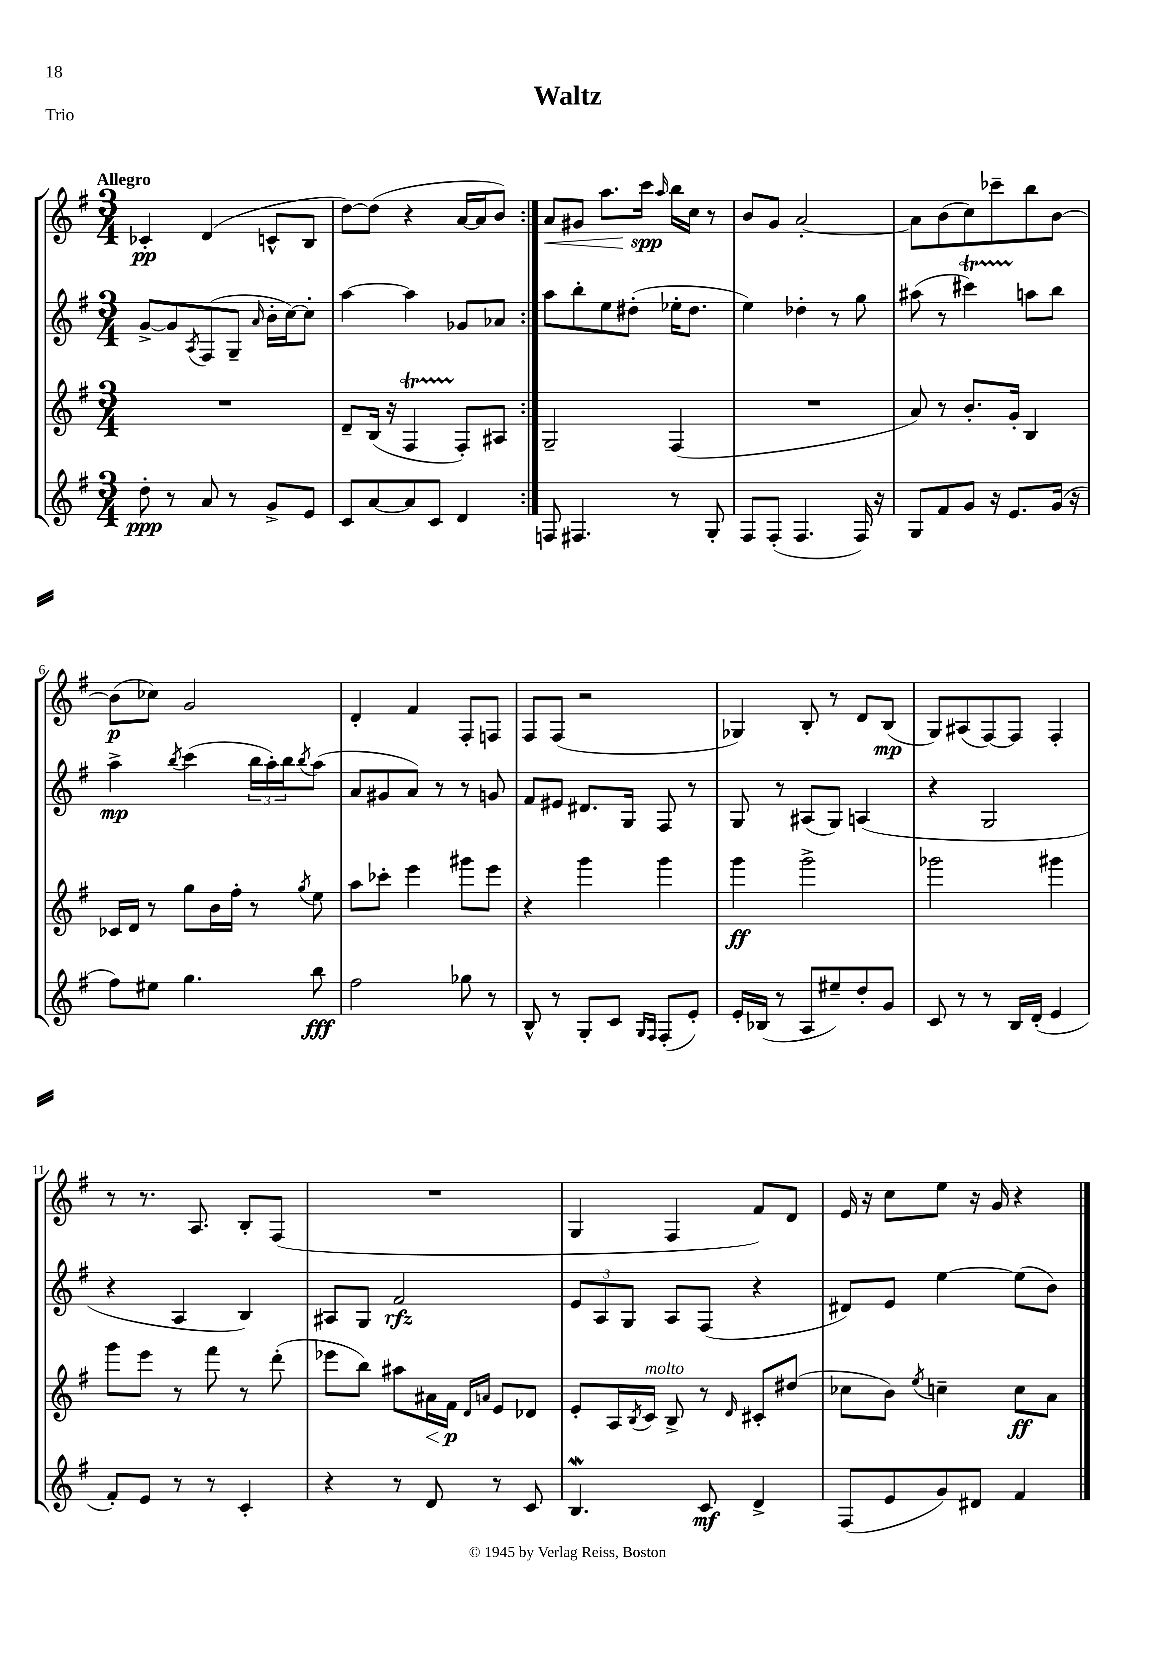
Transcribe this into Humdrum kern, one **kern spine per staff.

**kern	**kern	**kern	**kern
*staff4	*staff3	*staff2	*staff1
*clefG2	*clefG2	*clefG2	*clefG2
*k[f#]	*k[f#]	*k[f#]	*k[f#]
*M3/4	*M3/4	*M3/4	*M3/4
8dd'\	2.r	[8g^/L	4c-'/
8r	.	8g/]	.
.	.	8qA/	.
8a/	.	(8F#/	(4d/
8r	.	8G~/J	.
.	.	16qqa/	.
8g^/L	.	16b'\LL	8c^^/L
.	.	[16cc\J)	.
8e/J	.	8cc'\]J	8B/J
=	=	=	=
8c/L	8d~/L	[4aa\	[8dd\L)
[8a/	(16B/Jk	.	(8dd\]J
.	16r	.	.
8a/]	4F#/	4aa\]	4r
8c/J	.	.	.
4d/	8F#'/L)	8g-/L	[16a/LL
.	.	.	16a/]J
.	8A#/J	8a-/J	8b/J)
=:|!	=:|!	=:|!	=:|!
8F/	2G~/	8aa\L	8a/L
4.F#/	.	8bb'\	8g#/J
.	.	8ee\	8.aa\L
.	.	(8dd#'\J	.
.	.	.	16ccc\Jk
.	.	.	16qqaa/
8r	(4F#/	16ee-'\LK	16bb\LL
.	.	8.dd#\J	16cc\JJ
8G'/	.	.	8r
=	=	=	=
8F#/L	2.r	4ee\)	8b/L
(8F#'/J	.	.	8g/J
4.F#/	.	4dd-'\	[2a'/
.	.	8r	.
16F#/)	.	8gg\	.
16r	.	.	.
=	=	=	=
8G/L	8a/)	(8aa#\	8a\]L
8f#/	8r	8r	(8b\
8g/J	8.b'/L	4ccc#\)	8cc\)
16r	.	.	8ccc-~\
8.e/L	16g'/Jk	.	.
.	4B/	8aa\L	8bb\
(16g/Jk	.	8bb\J	[8b\J
16r	.	.	.
=	=	=	=
8ff#\L)	16c-/LL	4aa^\	(8b\]L
.	16d/JJ	.	.
8ee#\J	8r	.	8cc-\J)
.	.	8qbb/	.
4.gg\	8gg\L	(4ccc\	2g/
.	16b\L	.	.
.	16ff#'\JJ	.	.
.	8r	24bb\LL	.
.	.	24aa'\)	.
.	.	24bb\J	.
.	8qgg/	8qbb/	.
8bb\	8ee\	(8aa\J	.
=	=	=	=
2ff#\	8aa\L	8a/L	4d'/
.	8ccc-'\J	8g#/	.
.	4eee\	8a/J)	4f#/
.	.	8r	.
8gg-\	8ggg#\L	8r	8F#'/L
8r	8eee\J	8g/	8F/J
=	=	=	=
8B^^/	4r	8f#/L	8F#/L
8r	.	8e#/J	(8F#/J
8G'/L	4ggg\	8.d#/L	2r
8c/J	.	.	.
.	.	16G/Jk	.
16qqG/LL	.	.	.
16qqF#/JJ	.	.	.
(8F#'/L	4ggg\	8F#/	.
8e'/J)	.	8r	.
=	=	=	=
16e'/LL	4ggg\	8G/	4G-/)
(16B-/JJ	.	.	.
8r	.	8r	.
8A/L	2ggg^\	(8A#/L	8B'/
8ee#~/)	.	8G/J)	8r
8dd'/	.	(4A/	8d/L
8g/J	.	.	(8B/J
=	=	=	=
8c/	2ggg-\	4r	8G/L)
8r	.	.	(8A#/
8r	.	2G/	[8F#/)
16B/LL	.	.	8F#/]J
(16d'/JJ	.	.	.
4e/	4ggg#\	.	4F#'/
=	=	=	=
8f#'/L)	8ggg\L	4r	8r
8e/J	8eee\J	.	8.r
8r	8r	4A/	.
.	.	.	8.A/
8r	8fff#\	.	.
4c'/	8r	4B/)	8B'/L
.	(8ddd'\	.	(8F#/J
=	=	=	=
4r	8eee-\L	8A#/L	2.r
.	8bb\J)	8G/J	.
8r	8aa#\L	2f#/	.
8d/	16a#\L	.	.
.	16f#\JJ	.	.
.	16qqd/LL	.	.
.	16qqa/JJ	.	.
8r	8e/L	.	.
8c/	8d-/J	.	.
=	=	=	=
4.B/	8e'/L	12e/L	4G/
.	.	12A/	.
.	16A/L	.	.
.	.	12G/J	.
.	8qB/	.	.
.	16c/JJ	.	.
.	8B^/	8A/L	4F#/
8c/	8r	(8F#/J	.
.	16qqd/	.	.
4d^/	8c#'/L	4r	8f#/L)
.	(8dd#/J	.	8d/J
=	=	=	=
(8F#/L	8cc-\L	8d#/L)	16e/
.	.	.	16r
8e/	8b\J)	8e/J	8cc\L
.	8qee/	.	.
8g/)	4cc~\	[4ee\	8ee\J
8d#/J	.	.	16r
.	.	.	16g/
4f#/	8cc\L	(8ee\]L	4r
.	8a\J	8b\J)	.
==	==	==	==
*-	*-	*-	*-
